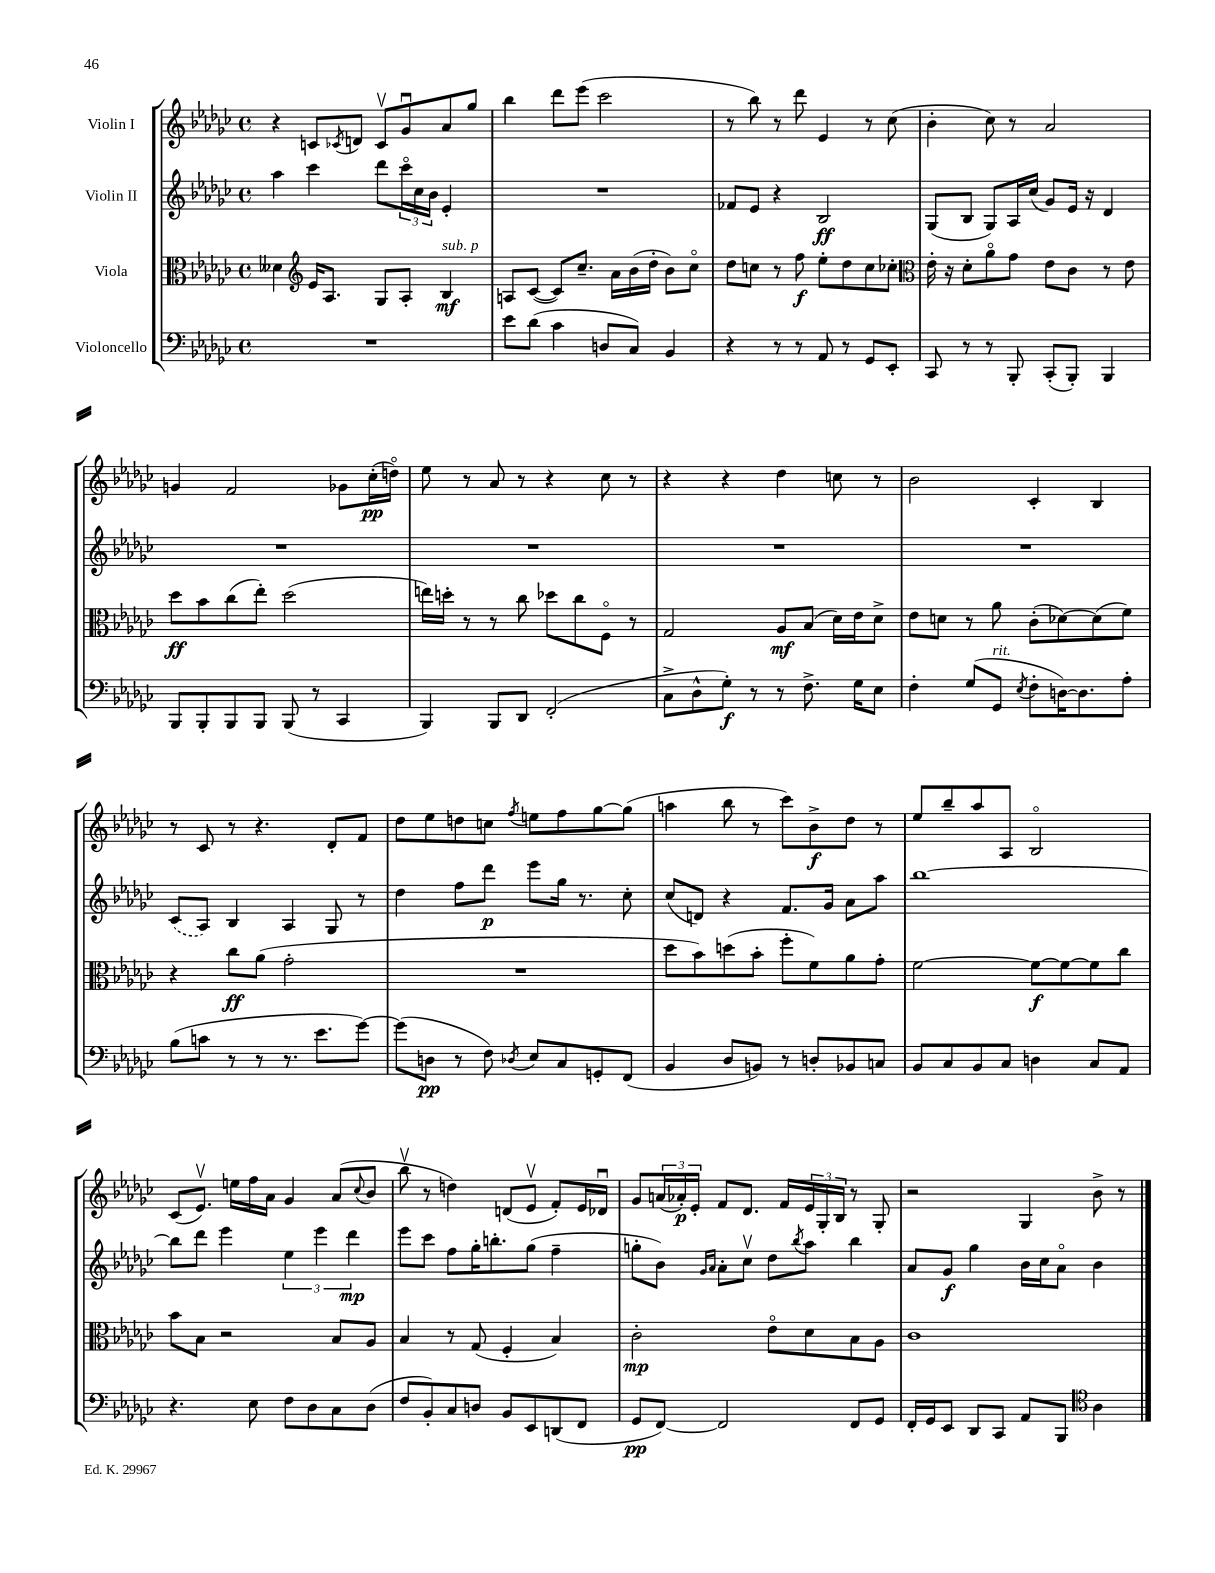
<<
\new StaffGroup <<
\new Staff = "s0" \with { instrumentName = "Violin I" } {
    \clef treble \key ges \major \defaultTimeSignature \time 4/4
    r4 c'8 \acciaccatura { ces'8 } d'8 ces'8\upbow ges'8\downbow aes'8 ges''8 |
    bes''4 des'''8 ees'''8( ces'''2 |
    r8 bes''8) r8 des'''8 ees'4 r8 ces''8( |
    bes'4-. ces''8) r8 aes'2 |
    g'4 f'2 ges'8 ces''16-.\pp( d''16\flageolet) |
    ees''8 r8 aes'8 r8 r4 ces''8 r8 |
    r4 r4 des''4 c''8 r8 |
    bes'2 ces'4-. bes4 |
    r8 ces'8 r8 r4. des'8-. f'8 |
    des''8 ees''8 d''8 c''8 \acciaccatura { f''8 } e''8 f''8 ges''8~ ges''8( |
    a''4 bes''8 r8 ces'''8) bes'8->\f des''8 r8 |
    ees''8 bes''8-- aes''8 aes8 bes2\flageolet |
    ces'8( ees'8.\upbow) e''16 f''16 aes'16 ges'4 aes'8( \appoggiatura { ces''8 } bes'8 |
    bes''8\upbow r8 d''4) d'8( ees'8\upbow f'8-.) ees'16 des'16\downbow |
    ges'8 \tuplet 3/2 { a'16( aes'16-.\p) ees'16-. } f'8 des'8. f'16 \tuplet 3/2 { ees'16 ges16-. bes16 } r8 ges8-. |
    r2 ges4 bes'8-> r8 \bar "|." |
}
\new Staff = "s1" \with { instrumentName = "Violin II" } {
    \clef treble \key ges \major \defaultTimeSignature \time 4/4
    aes''4 ces'''4 des'''8 \tuplet 3/2 { ces'''16\flageolet ces''16 bes'16 } ees'4-. |
    R1 |
    fes'8 ees'8 r4 bes2\ff |
    ges8( bes8 ges8) aes16 ces''16( ges'8) ees'16 r16 des'4 |
    R1 |
    R1 |
    R1 |
    R1 |
    \once \slurDashed ces'8( aes8) bes4 aes4 ges8 r8 |
    des''4 f''8 des'''8\p ees'''8 ges''16 r8. ces''8-. |
    ces''8( d'8) r4 f'8. ges'16 aes'8 aes''8 |
    bes''1~ |
    bes''8 des'''8 ees'''4 \tuplet 3/2 { ees''4 ees'''4 des'''4\mp } |
    ees'''8 ces'''8 f''8 ges''16-. b''8.-. ges''8( f''4-- |
    g''8-. bes'8) \grace { ges'16 aes'16 } aes'8-. ces''8\upbow des''8 \acciaccatura { bes''8 } aes''8 bes''4 |
    aes'8 ges'8\f ges''4 bes'16 ces''16 aes'8\flageolet bes'4 \bar "|." |
}
\new Staff = "s2" \with { instrumentName = "Viola" } {
    \clef alto \key ges \major \defaultTimeSignature \time 4/4
    deses'4 \clef treble ees'16 aes8. ges8 aes8-. bes4\mf^\markup { \italic "sub. p" } |
    a8 ces'8~( ces'8) ces''8.-- aes'16 bes'16( des''16-. bes'8) ces''8\flageolet |
    des''8 c''8 r8 f''8\f ees''8-. des''8 c''8 ces''8-. |
    \clef alto ees'16-. r16 des'8-. aes'8\flageolet ges'8 ees'8 ces'8 r8 ees'8 |
    des''8\ff bes'8 ces''8( ees''8-.) des''2( |
    e''16) d''16-. r8 r8 ces''8 des''8 ces''8 f8\flageolet r8 |
    ges2 aes8\mf bes8( des'16) ees'16 des'8-> |
    ees'8 d'8 r8 aes'8 ces'8-.( des'8~) des'8( f'8) |
    r4 ces''8\ff aes'8( ges'2-. |
    R1 |
    des''8 bes'8) d''8( bes'8-. f''8-. f'8) aes'8 ges'8-. |
    f'2~ f'8~\f f'8~ f'8 ces''8 |
    bes'8 bes8 r2 bes8 aes8 |
    bes4 r8 ges8( f4-. bes4) |
    ces'2-.\mp ees'8\flageolet des'8 bes8 aes8 |
    ces'1 \bar "|." |
}
\new Staff = "s3" \with { instrumentName = "Violoncello" } {
    \clef bass \key ges \major \defaultTimeSignature \time 4/4
    R1 |
    ees'8 des'8( ces'4 d8 ces8) bes,4 |
    r4 r8 r8 aes,8 r8 ges,8 ees,8-. |
    ces,8 r8 r8 bes,,8-. ces,8-.( bes,,8-.) bes,,4 |
    bes,,8 bes,,8-. bes,,8 bes,,8 bes,,8( r8 ces,4 |
    bes,,4) bes,,8 des,8 f,2-.( |
    ces8-> des8-^ ges8-.\f) r8 r8 f8.-> ges16 ees8 |
    f4-. ges8( ges,8^\markup { \italic "rit." } \acciaccatura { ees8 } f8-. d16~) d8. aes8-. |
    bes8( c'8 r8 r8 r8. ees'8. ges'8~) |
    ges'8( d8\pp r8 f8) \acciaccatura { des8 } ees8 ces8 g,8-. f,8( |
    bes,4 des8 b,8) r8 d8-. bes,8 c8 |
    bes,8 ces8 bes,8 ces8 d4 ces8 aes,8 |
    r4. ees8 f8 des8 ces8 des8( |
    f8 bes,8-.) ces8 d8 bes,8 ees,8 d,8( f,8 |
    ges,8\pp f,8~) f,2 f,8 ges,8 |
    f,16-. ges,16 ees,8 des,8 ces,8 aes,8 bes,,8 \clef tenor aes4 \bar "|." |
}
>>
>>
\layout { \context { \Score \remove "Bar_number_engraver" } }
